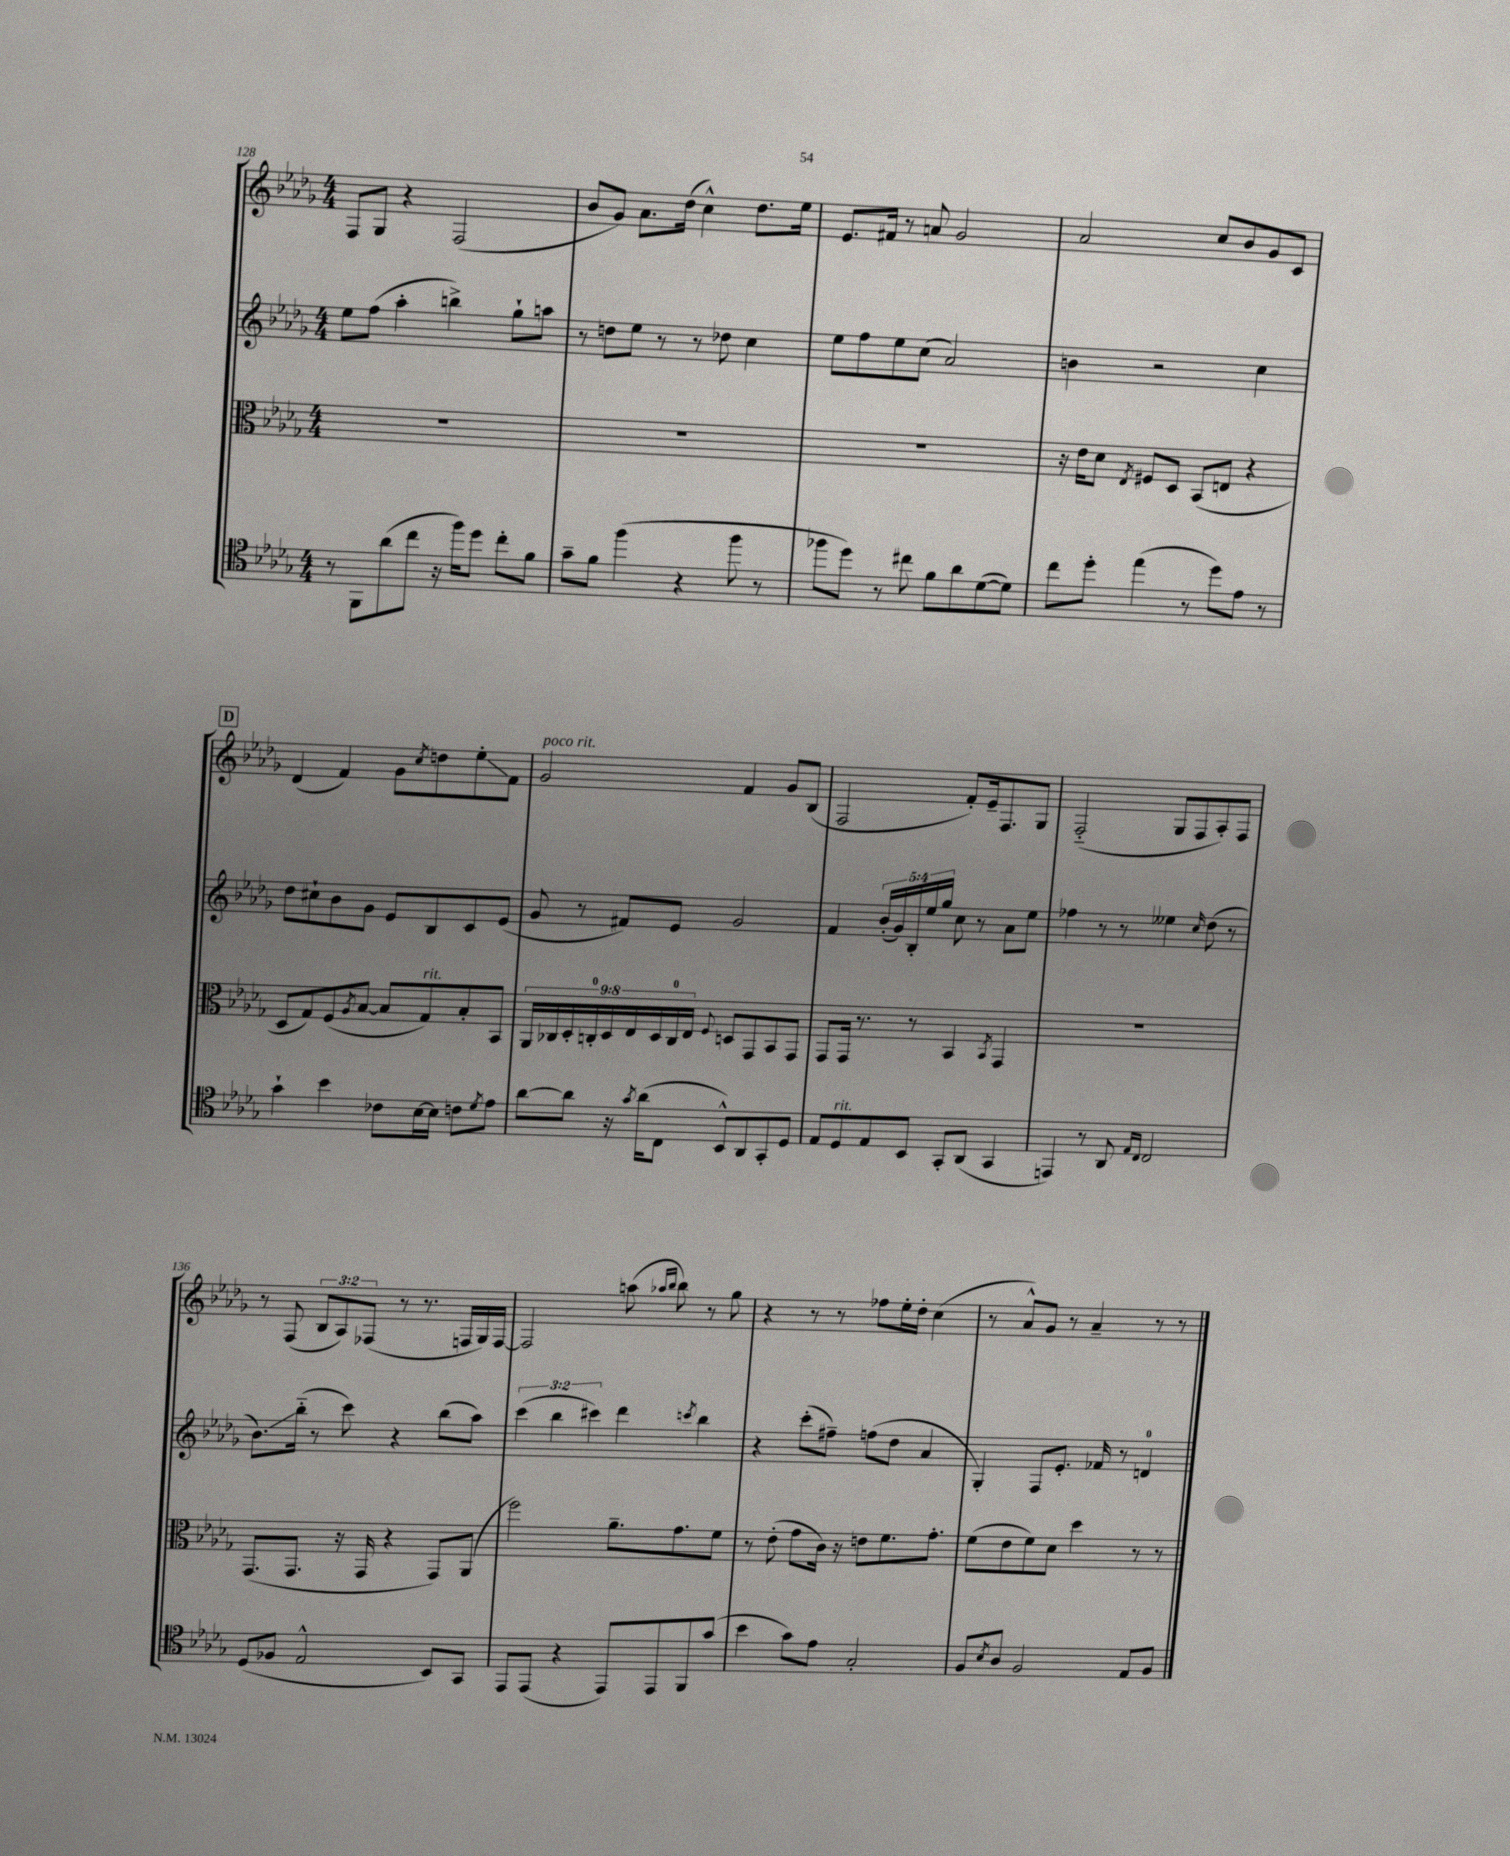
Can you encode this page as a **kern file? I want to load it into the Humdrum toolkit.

**kern	**kern	**kern	**kern
*staff4	*staff3	*staff2	*staff1
*clefC4	*clefC3	*clefG2	*clefG2
*k[b-e-a-d-g-]	*k[b-e-a-d-g-]	*k[b-e-a-d-g-]	*k[b-e-a-d-g-]
*M4/4	*M4/4	*M4/4	*M4/4
8r	1r	8ee-	8F
8FF	.	(8ff	8G-
(8a-	.	4aa-'	4r
8cc	.	.	.
16r	.	4bb^)	(2F
16ff)	.	.	.
8dd-	.	.	.
8cc'	.	8gg-`	.
8f	.	8aa	.
=	=	=	=
8g-~	1r	8r	8b-
8f	.	8dd	8g-)
(4ff	.	8ee-	8.a-
.	.	8r	.
.	.	.	(16dd-
4r	.	8r	4cc^^)
.	.	8dd-	.
8ff	.	4cc	8.dd-
8r	.	.	.
.	.	.	16ee-
=	=	=	=
8ff-	1r	8ee-	8.e-
8dd-)	.	8ff	.
.	.	.	16f#
8r	.	8ee-	8r
8cc#	.	(8cc	8a
8f	.	2a-)	2g-
8a-	.	.	.
([8d-	.	.	.
8d-])	.	.	.
=	=	=	=
8cc	16r	4b	2a-
.	16e-	.	.
8dd-'	8d-	.	.
.	8qE-	.	.
(4ee-	8F#	2r	.
.	8D-	.	.
8r	(8BB-	.	8cc
8dd-)	8E	.	8b-
8e-	4r	4cc	8g-
8r	.	.	8c
=	=	=	=
4g-`	8D-	8dd-	(4d-
.	8G-)	8cc#`	.
4b-	(8F	8b-	4f)
.	8qA-	.	.
.	[8B-	8g-	.
8c-	8B-]	8e-	8g-
.	.	.	8qcc
[16B-	8G-)	8B-	8dd
16B-]	.	.	.
8c	8B-'	8c	8ee-'
8qd-	.	.	.
8e-	8BB-	(8e-	8f
=	=	=	=
[8a-	18AA-	8g-	2g-
.	18C-	.	.
.	18D-'	.	.
8a-]	.	8r	.
.	18C'	.	.
.	18D-	.	.
16r	.	8f#)	.
.	18E-	.	.
8qg-	.	.	.
(16a-	.	.	.
.	18D-	.	.
8C	.	8e-	.
.	18C	.	.
.	18E-	.	.
.	8qqF	.	.
8BB-^^)	8D	2g-	4f
8AA-	8GG-	.	.
8GG-'	8BB-	.	8g-
8D-	8GG-	.	(8B-
=	=	=	=
8E-	8GG-	4f	2F
8D-	16GG-	.	.
.	8.r	.	.
8E-	.	(20b-'	.
.	.	20g-)	.
.	.	20B-'	.
8BB-	8r	.	.
.	.	20ee-	.
.	.	20gg-	.
8GG-'	4BB-	8cc	8f')
(8AA-	.	8r	16e-~
.	.	.	8.F
.	8qBB-	.	.
4GG-	4GG-	8a-	.
.	.	8ee-	8G-
=	=	=	=
4EE)	1r	4ff-	(2F'~
8r	.	8r	.
8AA-	.	8r	.
16qqE-	.	.	.
16qqC	.	.	.
2C	.	4ee--	8G-
.	.	.	8F
.	.	16qqcc	.
.	.	(8dd-	8A-')
.	.	8r	8F
=	=	=	=
(8D-	(8.GG-	8.b-)	8r
8F-	.	.	(8F
.	8.GG-	(16bb-'~	.
2E-^^	.	8r	12B-
.	.	.	12A-)
.	16r	8ccc)	.
.	.	.	(12F-
.	16GG-	.	.
.	4r	4r	8r
.	.	.	8.r
8BB-)	8GG-)	(8bb-	.
.	.	.	16F
8GG-	(8AA-	8aa-)	16G-)
.	.	.	[16F
=	=	=	=
8EE-	2ff)	(6ccc	2F]
(8EE-	.	.	.
.	.	6bb-	.
4r	.	.	.
.	.	6ccc#)	.
8EE-)	8.a-~	4ddd-	(8aa
.	.	.	16qqaa-
.	.	.	16qqbb-
8EE-	.	.	8bb-)
.	8.g-	.	.
.	.	8qccc	.
8FF	.	4bb-	8r
(8g-	8f	.	8gg-
=	=	=	=
4b-	8r	4r	4r
.	(8e-'	.	.
8g-)	8g-	(8ccc'	8r
8e-	16c)	8ff#~)	8r
.	16r	.	.
2G-'	8e	(8ff	8ff-
.	8.f	8dd-	16ee-'
.	.	.	16dd-'
.	.	4a-	(4cc
.	8.g-'	.	.
=	=	=	=
8F	(8f	4G-')	8r
8qB-	.	.	.
8A-	8e-	.	8a-^^)
2F	8f)	8F	8g-
.	8d-	8.e-'	8r
.	4dd-	.	4a-~
.	.	16f-	.
.	.	8r	.
8E-	8r	4d	8r
8F	8r	.	8r
==	==	==	==
*-	*-	*-	*-
